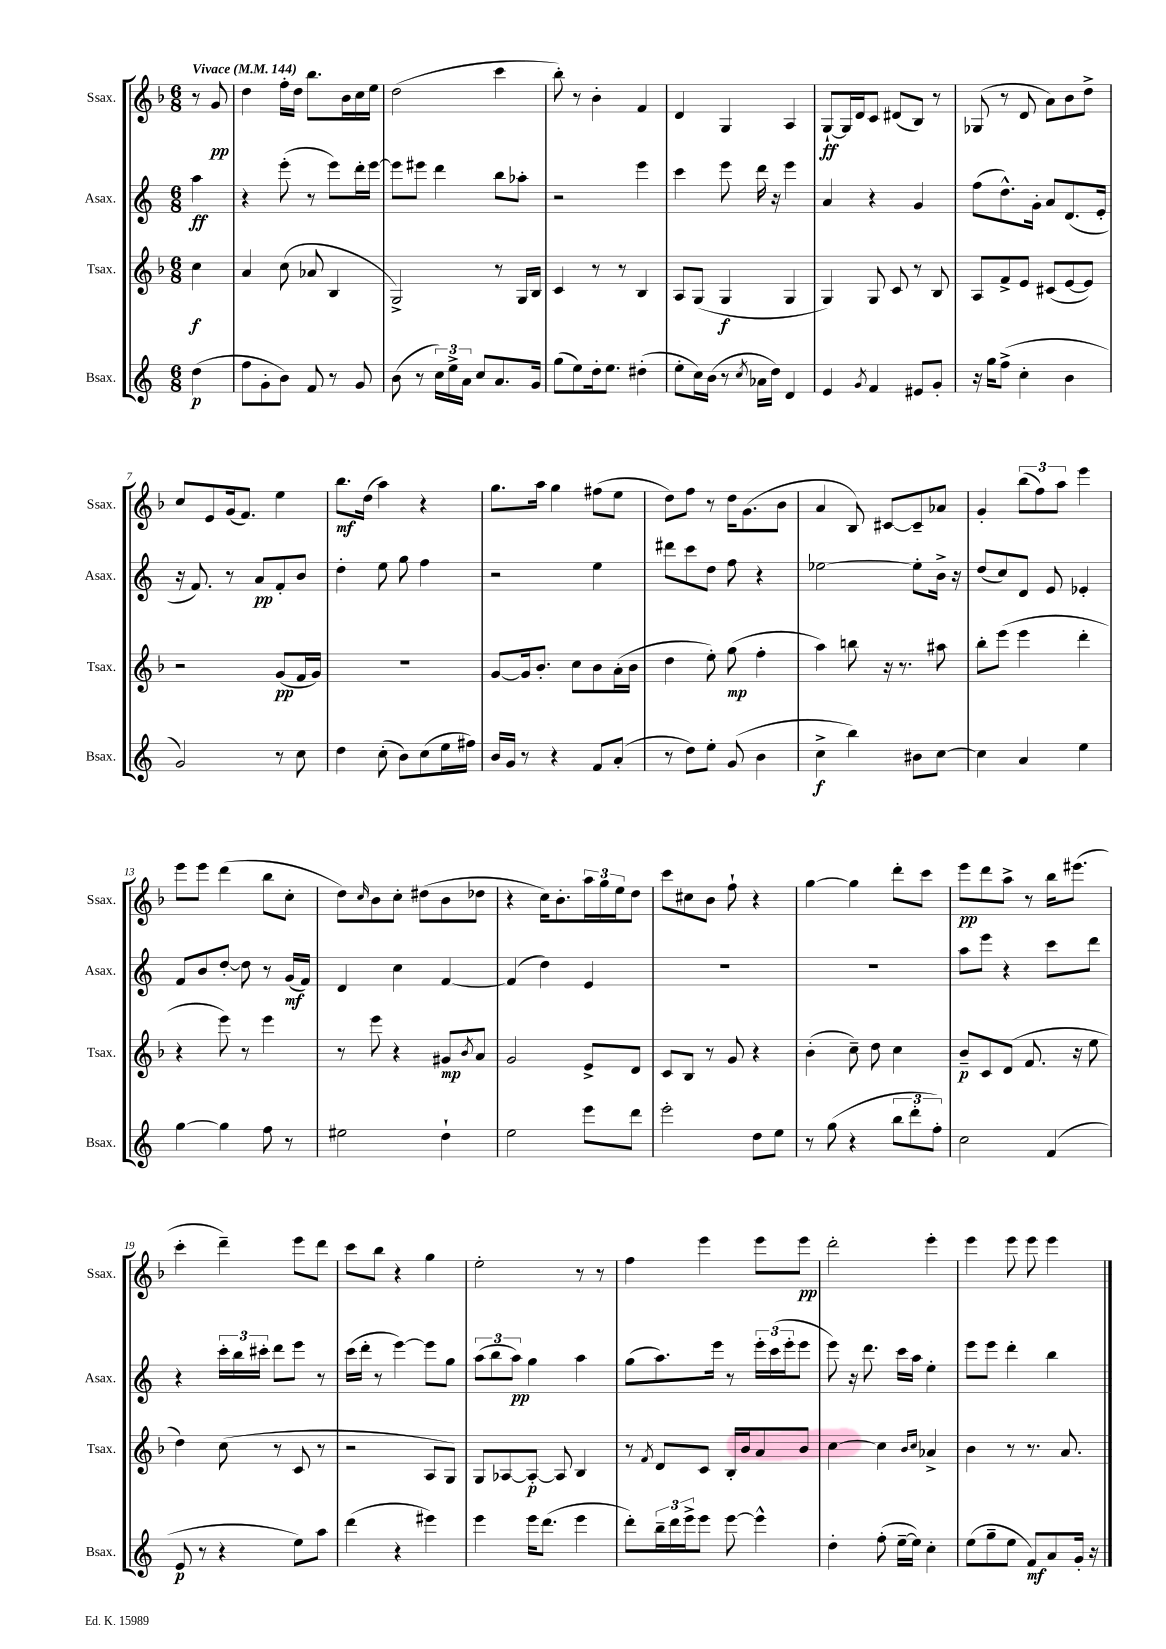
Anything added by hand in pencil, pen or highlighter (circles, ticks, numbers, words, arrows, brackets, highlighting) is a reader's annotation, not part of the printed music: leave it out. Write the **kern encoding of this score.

**kern	**dynam	**kern	**dynam	**kern	**dynam	**kern	**dynam
*part4	*part4	*part3	*part3	*part2	*part2	*part1	*part1
*staff4	*staff4	*staff3	*staff3	*staff2	*staff2	*staff1	*staff1
*I"Bsax.	*	*I"Tsax.	*	*I"Asax.	*	*I"Ssax.	*
*I'Bsax.	*	*I'Tsax.	*	*I'Asax.	*	*I'Ssax.	*
*clefG2	*	*clefG2	*	*clefG2	*	*clefG2	*
*k[]	*	*k[b-]	*	*k[]	*	*k[b-]	*
*M6/8	*	*M6/8	*	*M6/8	*	*M6/8	*
*MM144	*	*MM144	*	*MM144	*	*MM144	*
=	=	=	=	=	=	=	=
!	!	!	!	!	!	!LO:TX:a:B:t=Vivace	!
(4dd\	p	4cc\	f	4aa\	ff	8r	.
.	.	.	.	.	.	8g/	pp
=1	=1	=1	=1	=1	=1	=1	=1
8ff\L	.	4a/	.	4r	.	4dd\	.
8g'\	.	.	.	.	.	.	.
8b\J)	.	(8cc\	.	(8eee'\	.	16ff'\LL	.
.	.	.	.	.	.	16dd\JJ	.
8f/	.	8a-X/	.	8r	.	8.bb-\L	.
8r	.	4B-/	.	8eee\L)	.	.	.
.	.	.	.	.	.	16b-\L	.
8g/	.	.	.	16ddd'\L	.	16cc\	.
.	.	.	.	[16eee\JJ	.	16ee\JJ	.
=2	=2	=2	=2	=2	=2	=2	=2
(8b\	.	2G^/)	.	8eee\L]	.	(2dd\	.
8r	.	.	.	8eee#X\J	.	.	.
24cc\LL)	.	.	.	4ddd\	.	.	.
24ee^\	.	.	.	.	.	.	.
24a\JJ	.	.	.	.	.	.	.
8cc/L	.	.	.	.	.	.	.
8.a/	.	8r	.	8bb\L	.	4ccc\	.
.	.	16G/LL	.	8aa-X'\J	.	.	.
16g/Jk	.	16B-/JJ	.	.	.	.	.
=3	=3	=3	=3	=3	=3	=3	=3
(8gg\L	.	4c/	.	2r	.	8bb-'\)	.
8ee\)	.	.	.	.	.	8r	.
16dd'\k	.	8r	.	.	.	4b-'\	.
8.ee\J	.	.	.	.	.	.	.
.	.	8r	.	.	.	.	.
(4dd#X'\	.	4B-/	.	4eee\	.	4f/	.
=4	=4	=4	=4	=4	=4	=4	=4
8ee'\L	.	8A/L	.	4ccc\	.	4d/	.
16cc\L)	.	(8G/J	.	.	.	.	.
(16b\JJ	.	.	.	.	.	.	.
8r	.	4G/	f	8eee\	.	4G/	.
8qcc/	.	.	.	.	.	.	.
16a-X\LL	.	.	.	16ddd\	.	.	.
16dd\JJ)	.	.	.	16r	.	.	.
4d/	.	4G/	.	4eee\	.	4A/	.
=5	=5	=5	=5	=5	=5	=5	=5
4e/	.	4G/)	.	4a/	.	[8G`/L	ff
.	.	.	.	.	.	16G/L]	.
.	.	.	.	.	.	16d/J	.
8qg/	.	.	.	.	.	.	.
4f/	.	8G/	.	4r	.	8c/J	.
.	.	8c/	.	.	.	(8d#X/L	.
8e#X/L	.	8r	.	4g/	.	8B-/J)	.
8g'/J	.	8B-/	.	.	.	8r	.
=6	=6	=6	=6	=6	=6	=6	=6
16r	.	8A/L	.	(8ff\L	.	(8G-X/	.
16gg\KL	.	.	.	.	.	.	.
(8ff^\J	.	8f^/	.	8.dd^^\)	.	8r	.
4cc'\	.	8e/J	.	.	.	8d/	.
.	.	.	.	16g'\Jk	.	.	.
.	.	(8c#X/L	.	8a/L	.	8a\L)	.
4b\	.	[8e/	.	(8.d/	.	8b-\	.
.	.	8e/J])	.	.	.	8dd^\J	.
.	.	.	.	16e'/Jk	.	.	.
!!LO:LB:g=z
=7	=7	=7	=7	=7	=7	=7	=7
2g/)	.	2r	.	16r	.	8cc/L	.
.	.	.	.	8.f/)	.	.	.
.	.	.	.	.	.	8e/	.
.	.	.	.	8r	.	(16g/k	.
.	.	.	.	.	.	8.f/J)	.
.	.	.	.	8a/L	pp	.	.
8r	.	(8g/L	pp	8f'/	.	4ee\	.
8cc\	.	16f/L	.	8b/J	.	.	.
.	.	16g/JJ)	.	.	.	.	.
=8	=8	=8	=8	=8	=8	=8	=8
4dd\	.	2.r	.	4dd'\	.	8.bb-\L	mf
.	.	.	.	.	.	(16dd\Jk	.
(8cc'\	.	.	.	8ee\	.	4aa\)	.
8b\L)	.	.	.	8gg\	.	.	.
(8cc\	.	.	.	4ff\	.	4r	.
16ee\L	.	.	.	.	.	.	.
16ff#X\JJ)	.	.	.	.	.	.	.
=9	=9	=9	=9	=9	=9	=9	=9
16b/LL	.	[8g/L	.	2r	.	8.gg\L	.
16g/JJ	.	.	.	.	.	.	.
8r	.	16g/k]	.	.	.	.	.
.	.	8.b-'/J	.	.	.	16aa\Jk	.
4r	.	.	.	.	.	4gg\	.
.	.	8cc\L	.	.	.	.	.
8f/L	.	8b-\	.	4ee\	.	(8ff#X\L	.
(8a'/J	.	(16a'\L	.	.	.	8ee\J	.
.	.	16b-\JJ	.	.	.	.	.
=10	=10	=10	=10	=10	=10	=10	=10
8r	.	4dd\	.	8ddd#X\L	.	8dd\L)	.
8dd\L)	.	.	.	8ccc\	.	8ff\J	.
8ee'\J	.	8ee'\)	.	8dd\J	.	8r	.
(8g/	.	(8gg\	mp	8ff\	.	16dd\KL	.
.	.	.	.	.	.	(8.g\	.
4b\	.	4ff'\	.	4r	.	.	.
.	.	.	.	.	.	8b-\J	.
=11	=11	=11	=11	=11	=11	=11	=11
4cc^\	f	4aa\)	.	[2ee-X\	.	4a/	.
4bb\)	.	8bbn\	.	.	.	8B-/)	.
.	.	16r	.	.	.	[8c#X/L	.
.	.	8.r	.	.	.	.	.
8b#X\L	.	.	.	8ee-'\L]	.	8c#~/]	.
[8cc\J	.	8aa#X\	.	16b^\Jk	.	8a-X/J	.
.	.	.	.	16r	.	.	.
=12	=12	=12	=12	=12	=12	=12	=12
4cc\]	.	8bb-'\L	.	(8dd/L	.	4g'/	.
.	.	(8eee\J	.	8cc/)	.	.	.
4a/	.	4eee\	.	8d/J	.	(12bb-\L	.
.	.	.	.	.	.	12ff\)	.
.	.	.	.	8e/	.	.	.
.	.	.	.	.	.	12aa\J	.
4ee\	.	4ddd'\	.	4e-X'/	.	4eee\	.
!!LO:LB:g=z
=13	=13	=13	=13	=13	=13	=13	=13
[4gg\	.	4r	.	8f/L	.	8eee\L	.
.	.	.	.	8b/	.	8eee\J	.
4gg\]	.	8eee\)	.	[8dd'/J	.	(4ddd\	.
.	.	8r	.	8dd\]	.	.	.
8ff\	.	4eee\	.	8r	.	8bb-\L	.
8r	.	.	.	(16g/LL	mf	8cc'\J	.
.	.	.	.	16f/JJ)	.	.	.
=14	=14	=14	=14	=14	=14	=14	=14
2ee#X\	.	8r	.	4d/	.	8dd\L)	.
.	.	.	.	.	.	16qqcc/	.
.	.	8eee\	.	.	.	8b-\	.
.	.	4r	.	4cc\	.	8cc'\J	.
.	.	.	.	.	.	(8dd#X\L	.
4dd`\	.	8g#X/L	mp	[4f/	.	8b-\	.
.	.	8qb-/	.	.	.	.	.
.	.	8a/J	.	.	.	8dd-X\J	.
=15	=15	=15	=15	=15	=15	=15	=15
2ee\	.	2g/	.	(4f/]	.	4r	.
.	.	.	.	4dd\)	.	16cc\KL)	.
.	.	.	.	.	.	8.b-'\	.
8eee\L	.	8e^/L	.	4e/	.	24aa\L	.
.	.	.	.	.	.	24gg\	.
.	.	.	.	.	.	24ee\J	.
8ddd\J	.	8d/J	.	.	.	8dd\J	.
=16	=16	=16	=16	=16	=16	=16	=16
2eee'\	.	8c/L	.	2.r	.	8ccc\L	.
.	.	8B-/J	.	.	.	8cc#X\	.
.	.	8r	.	.	.	8b-\J	.
.	.	8g/	.	.	.	8ff`\	.
8dd\L	.	4r	.	.	.	4r	.
8ee\J	.	.	.	.	.	.	.
=17	=17	=17	=17	=17	=17	=17	=17
8r	.	(4b-'\	.	2.r	.	[4gg\	.
(8gg\	.	.	.	.	.	.	.
4r	.	8cc~\)	.	.	.	4gg\]	.
.	.	8dd\	.	.	.	.	.
12bb\L	.	4cc\	.	.	.	8ddd'\L	.
12ddd'\	.	.	.	.	.	.	.
.	.	.	.	.	.	8ccc\J	.
12ff'\J)	.	.	.	.	.	.	.
=18	=18	=18	=18	=18	=18	=18	=18
2cc\	.	8b-~/L	p	8aa\L	.	8eee\L	pp
.	.	8c/	.	8eee\J	.	8ddd\	.
.	.	(8d/J	.	4r	.	8aa^\J	.
.	.	8.f/	.	.	.	8r	.
(4f/	.	.	.	8ccc\L	.	16bb-\KL	.
.	.	16r	.	.	.	(8.eee#X\J	.
.	.	8ee\	.	8ddd\J	.	.	.
!!LO:LB:g=z
=19	=19	=19	=19	=19	=19	=19	=19
8e/	p	4dd\)	.	4r	.	4ccc'\	.
8r	.	.	.	.	.	.	.
4r	.	(8cc\	.	24ccc'\LL	.	4ddd~\)	.
.	.	.	.	24bb\	.	.	.
.	.	.	.	24ccc#X'\JJ	.	.	.
.	.	8r	.	8ddd\L	.	.	.
8ee\L)	.	8c/	.	8eee\J	.	8eee\L	.
8aa\J	.	8r	.	8r	.	8ddd\J	.
=20	=20	=20	=20	=20	=20	=20	=20
(4ddd\	.	2r	.	(16ccc\LL	.	8ccc\L	.
.	.	.	.	16ddd'\JJ	.	.	.
.	.	.	.	8r	.	8bb-\J	.
4r	.	.	.	[4eee\)	.	4r	.
4eee#X\)	.	8A/L	.	8eee\L]	.	4gg\	.
.	.	8G/J)	.	8gg\J	.	.	.
=21	=21	=21	=21	=21	=21	=21	=21
4eee\	.	8G/L	.	(12aa\L	.	2ee'\	.
.	.	.	.	12bb\	.	.	.
.	.	[8A-X/	.	.	.	.	.
.	.	.	.	12aa\J)	pp	.	.
16eee\KL	.	8A-'/J_	p	4gg\	.	.	.
(8.ddd\J	.	.	.	.	.	.	.
.	.	8A-/]	.	.	.	.	.
4eee\	.	4B-/	.	4aa\	.	8r	.
.	.	.	.	.	.	8r	.
=22	=22	=22	=22	=22	=22	=22	=22
8ddd'\L)	.	8r	.	(8gg\L	.	4ff\	.
.	.	8qf/	.	.	.	.	.
24bb~\L	.	8d/L	.	8.aa\)	.	.	.
24ddd\	.	.	.	.	.	.	.
24eee^\J	.	.	.	.	.	.	.
8eee\J	.	8c/J	.	.	.	4eee\	.
.	.	.	.	16eee\Jk	.	.	.
[8eee\	.	16B-'/LL	.	8r	.	.	.
.	.	16b-/J	.	.	.	.	.
4eee^^\]	.	8a/	.	24eee'\LL	.	8eee\L	.
.	.	.	.	(24ccc\	.	.	.
.	.	.	.	24eee'\J	.	.	.
.	.	8b-/J	.	8eee\J	.	8eee\J	pp
=23	=23	=23	=23	=23	=23	=23	=23
4dd'\	.	[4cc\	.	8eee\)	.	2ddd'\	.
.	.	.	.	16r	.	.	.
.	.	.	.	8.ddd\	.	.	.
(8ff'\	.	4cc\]	.	.	.	.	.
[16ee~\LL	.	.	.	16ccc\LL	.	.	.
16ee\JJ])	.	.	.	16aa\JJ	.	.	.
.	.	16qqb-/LL	.	.	.	.	.
.	.	16qqcc/JJ	.	.	.	.	.
4cc'\	.	4a-X^/	.	4ee'\	.	4eee'\	.
=24	=24	=24	=24	=24	=24	=24	=24
(8ee\L	.	4b-\	.	8eee\L	.	4eee\	.
8gg~\	.	.	.	8eee\J	.	.	.
8ee\J	.	8r	.	4ddd'\	.	8eee\	.
8f/L)	mf	8.r	.	.	.	8eee\	.
8a/	.	.	.	4bb\	.	4eee\	.
.	.	8.a/	.	.	.	.	.
16g'/Jk	.	.	.	.	.	.	.
16r	.	.	.	.	.	.	.
==	==	==	==	==	==	==	==
*-	*-	*-	*-	*-	*-	*-	*-
